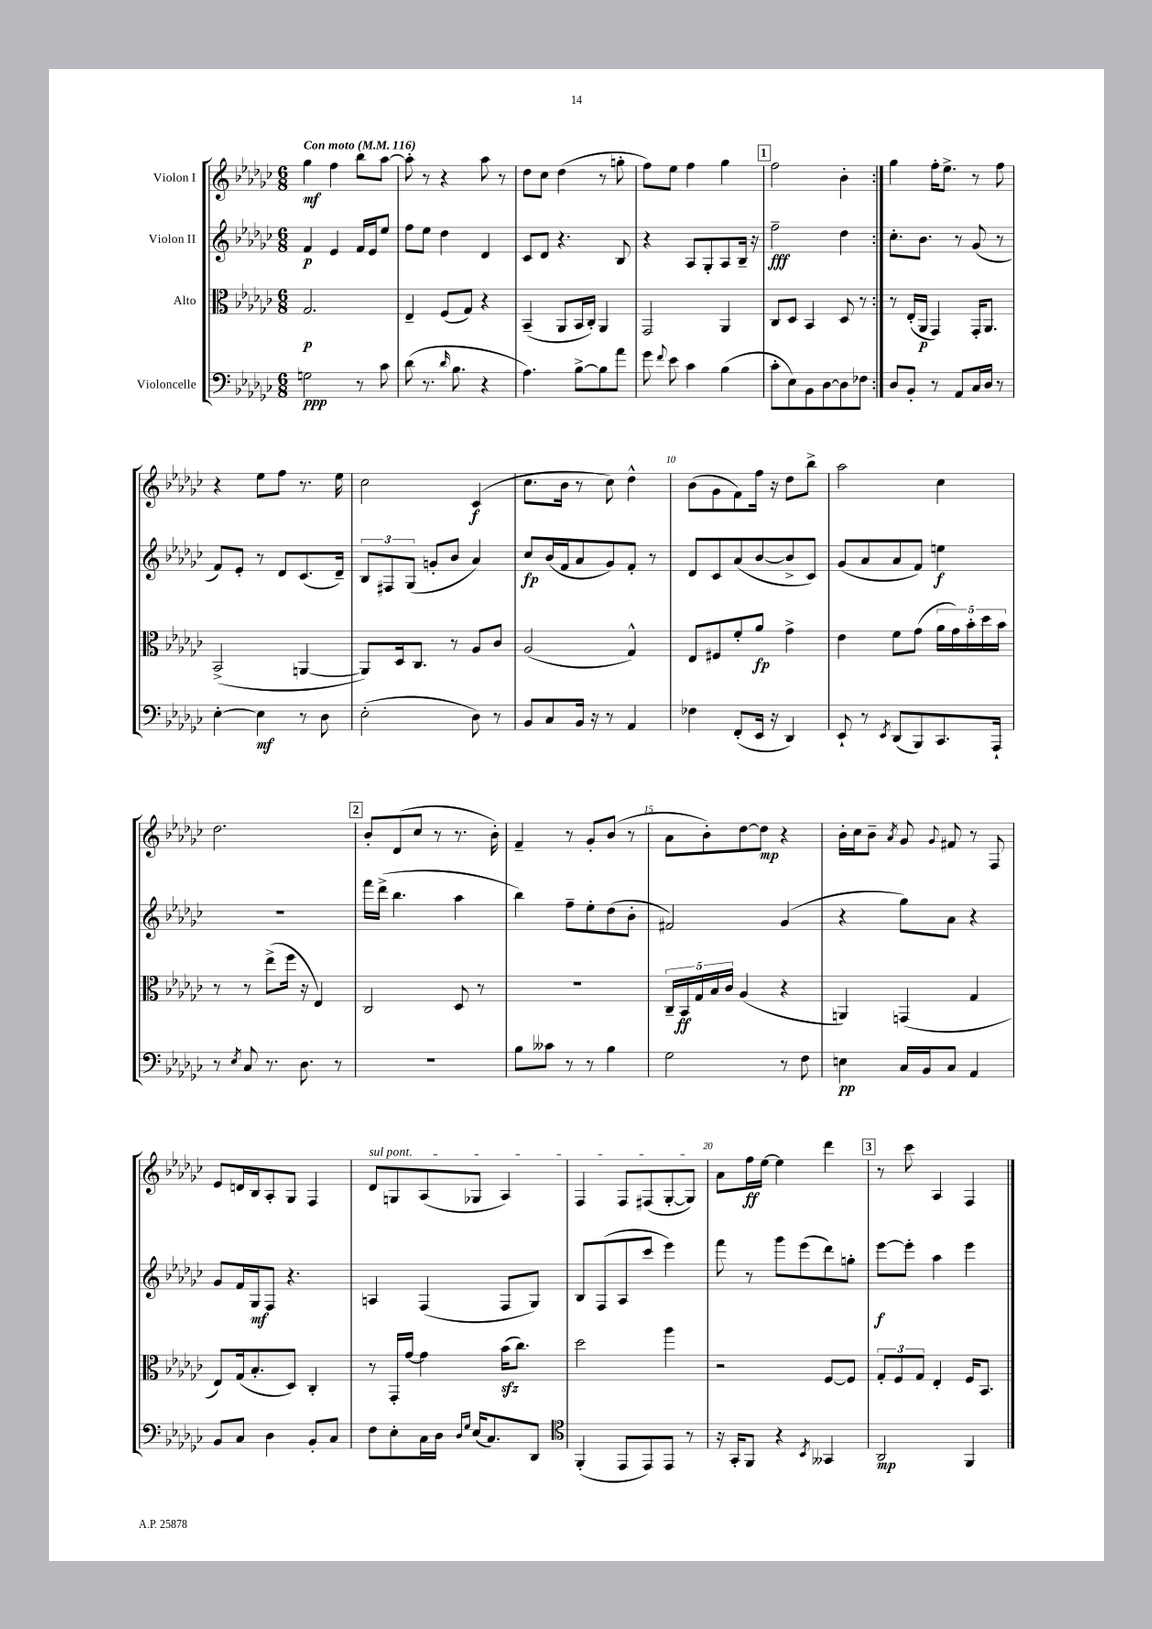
<<
\new StaffGroup <<
\new Staff = "s0" \with { instrumentName = "Violon I" } {
    \clef treble \key ges \major \numericTimeSignature \time 6/8 \tempo "Con moto" 4 = 116
    \autoBeamOff \repeat volta 2 { ges''4\mf f''4 bes''8[ aes''8]~ |
    aes''8-. r8 r4 aes''8 r8 |
    des''8[ ces''8] des''4( r8 g''8-. |
    f''8[) ees''8] f''4 ges''4 |
    \mark \markup { \box "1" } f''2 bes'4-. | }
    ges''4 f''16[-. ees''8.]-> r8 f''8 |
    r4 ees''8[ f''8] r8. ees''16 |
    ces''2 ces'4\f( |
    ces''8.[ bes'16] r8 ces''8) des''4-^ |
    bes'8[( ges'8 f'8) f''16] r16 des''8[ bes''8]-> |
    aes''2 ces''4 |
    des''2. |
    \mark \markup { \box "2" } bes'8[-. des'8( ces''8] r8 r8. bes'16-.) |
    f'4-- r8 ges'8[-. bes'8]( r8 |
    aes'8[ bes'8-.) des''8~ des''8]\mp r4 |
    bes'16[-. ces''16 bes'8]-- \acciaccatura { aes'8 } ges'8 \appoggiatura { ges'8 } fis'8 r8 f8 |
    ees'8[ d'16 bes16 aes8-. ges8] f4 |
    \once \override TextSpanner.bound-details.left.text = \markup { \italic "sul pont." } des'8[\startTextSpan g8 aes8( ges8] aes4) |
    f4 f8[ fis8( ges8~-. ges8]\stopTextSpan) |
    aes'8[ f''16\ff ees''16]~ ees''4 des'''4 |
    \mark \markup { \box "3" } r8 ces'''8 aes4 f4 \bar "|." |
}
\new Staff = "s1" \with { instrumentName = "Violon II" } {
    \clef treble \key ges \major \numericTimeSignature \time 6/8
    \autoBeamOff \repeat volta 2 { f'4\p ees'4 f'16[ ees'16 ees''8] |
    f''8[ ees''8] des''4 des'4 |
    ces'8[ des'8] r4. bes8 |
    r4 aes8[ ges8-. aes8 bes16]-- r16 |
    \mark \markup { \box "1" } f''2--\fff des''4 | }
    ces''8.[-. bes'8.] r8 ges'8( r8 |
    f'8[) ees'8]-. r8 des'8[ ces'8.( des'16]--) |
    \tuplet 3/2 { bes8[ fis8 ges8]( } g'8[-. bes'8] aes'4) |
    ces''8[\fp bes'16( f'16 aes'8 ges'8) f'8]-. r8 |
    des'8[ ces'8 aes'8( bes'8~ bes'8-> ces'8]) |
    ges'8[( aes'8 aes'8 f'8]) e''4\f |
    R2. |
    \mark \markup { \box "2" } f'''16[ des'''16]->( bes''4. aes''4 |
    bes''4) f''8[-- ees''8-. des''8( bes'8]-. |
    fis'2) ges'4( |
    r4 ges''8[) aes'8] r4 |
    ges'8[ f'16 ges16\mf f8] r4. |
    a4 f4( f8[ ges8]) |
    bes8[ f8( aes8 ces'''8] ees'''4) |
    f'''8 r8 ges'''8[ ees'''8( des'''8) g''8]-. |
    \mark \markup { \box "3" } ees'''8[~\f ees'''8]-. aes''4 ees'''4 \bar "|." |
}
\new Staff = "s2" \with { instrumentName = "Alto" } {
    \clef alto \key ges \major \numericTimeSignature \time 6/8
    \autoBeamOff \repeat volta 2 { ges2.\p |
    ees4-- f8[( ges8]) r4 |
    bes,4--( aes,8[ bes,16 ces16]-.) aes,4 |
    ges,2 aes,4 |
    \mark \markup { \box "1" } ces8[ des8] bes,4 des8 r8 | }
    r8 ees16[-.( aes,16]\p ges,4) ges,16[-. aes,8.] |
    bes,2->( a,4~ |
    a,8[) des16 ces8.] r8 aes8[ ces'8] |
    aes2( ges4-^) |
    ees8[ fis8 f'8-. aes'8]\fp ges'4-> |
    ees'4 f'8[ ges'8]( \tuplet 5/4 { aes'16[ ges'16) bes'16-. des''16 bes'16] } |
    r8 r8 ees''8[->( f''16] r16 ees4) |
    \mark \markup { \box "2" } ces2 des8 r8 |
    R2. |
    \tuplet 5/4 { ces16[-- bes,16\ff ges16 bes16 ces'16] } aes4( r4 |
    a,4) g,4( ges4 |
    ees8[) ges16( bes8.-. des8]) ces4-. |
    r8 ges,16[-. ges'16]~ ges'4 bes'16[\sfz( ces''8.]) |
    des''2 aes''4 |
    r2 f8[~ f8] |
    \mark \markup { \box "3" } \tuplet 3/2 { ges8[-. f8 ges8] } ees4-. f16[ bes,8.] \bar "|." |
}
\new Staff = "s3" \with { instrumentName = "Violoncelle" } {
    \clef bass \key ges \major \numericTimeSignature \time 6/8
    \autoBeamOff \repeat volta 2 { g2\ppp r8 ces'8 |
    des'8( r8. \grace { des'16 } bes8. r4 |
    aes4.) bes8[~-> bes8 aes'8] |
    ges'8 \appoggiatura { f'8 } ees'8 ces'4 bes4( |
    \mark \markup { \box "1" } ces'8[-. ees8) bes,8 des8~ des8 fes8] | }
    des8[ bes,8]-. r8 aes,8[ ces16 des16] r8 |
    ees4~-. ees4\mf r8 des8 |
    ees2-.( des8) r8 |
    bes,8[ ces8 bes,16] r16 r8 aes,4 |
    fes4 f,8[-.( ees,16] r16 des,4) |
    ees,8-! r8 \acciaccatura { ees,8 } des,8[( bes,,8) ces,8. aes,,16]-! |
    r8 \acciaccatura { ees8 } ces8 r8. des8. r8 |
    \mark \markup { \box "2" } R2. |
    bes8[ ceses'8] r8 r8 bes4 |
    ges2 r8 f8 |
    e4\pp ces16[ bes,16 ces8] aes,4 |
    bes,8[ ces8] des4 bes,8[-. ces8] |
    f8[ ees8-. ces16 des16] \grace { des16[ ges16] } ees16[( ces8.) des,8] |
    \clef tenor f,4-.( ees,8[ ees,8) ees,8] r8 |
    r16 ges,16[-. f,8] r4 \acciaccatura { bes,8 } geses,4 |
    \mark \markup { \box "3" } aes,2\mp f,4 \bar "|." |
}
>>
>>
\layout { \context { \Score \override BarNumber.break-visibility = ##(#f #t #t) barNumberVisibility = #(every-nth-bar-number-visible 5) } }
